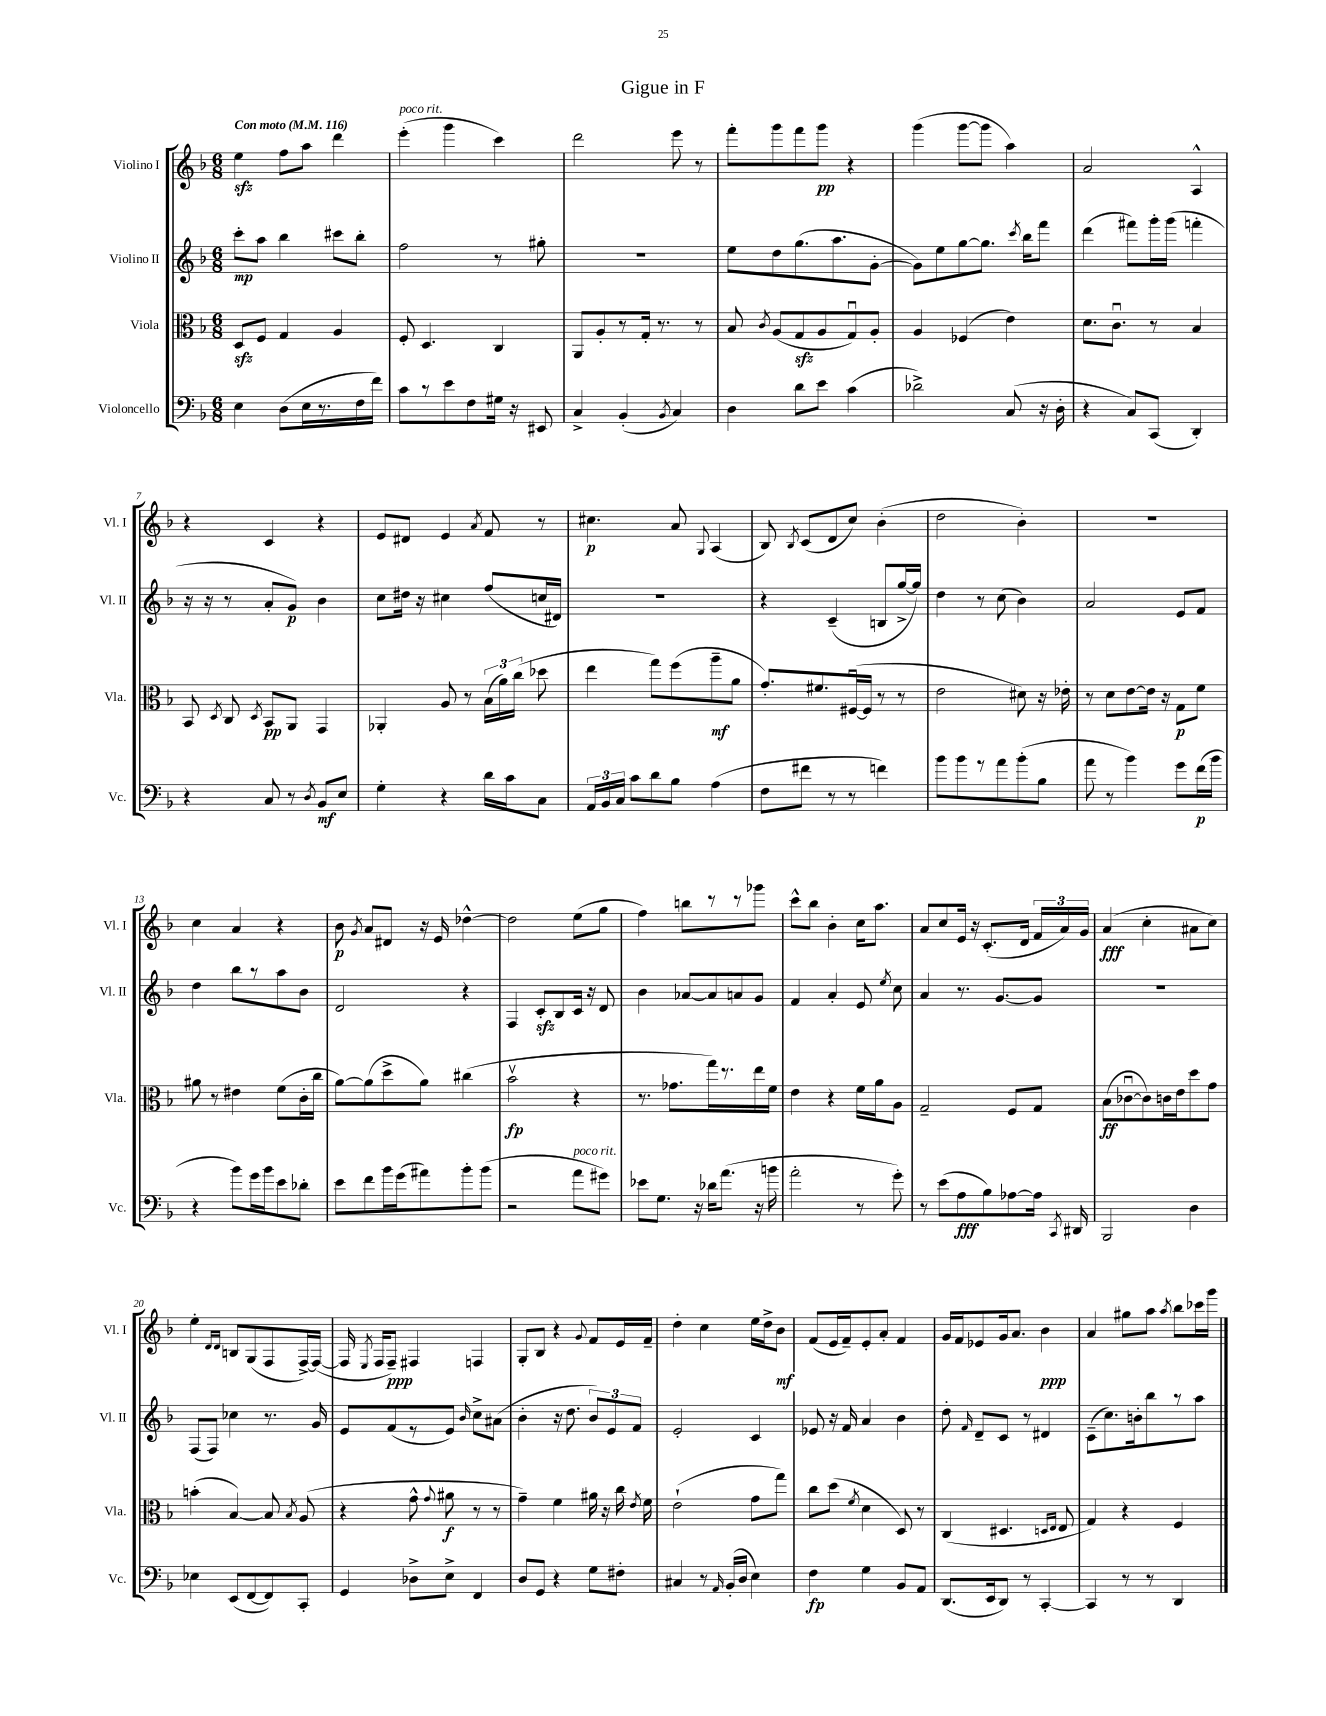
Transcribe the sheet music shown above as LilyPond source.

\header { title = "Gigue in F" }
<<
\new StaffGroup <<
\new Staff = "s0" \with { instrumentName = "Violino I" shortInstrumentName = "Vl. I" } {
    \clef treble \key f \major \numericTimeSignature \time 6/8 \tempo "Con moto" 4 = 116
    \autoBeamOff e''4\sfz f''8[ a''8] d'''4 |
    e'''4-.^\markup { \italic "poco rit." }( g'''4 c'''4) |
    d'''2 e'''8 r8 |
    f'''8[-. g'''8 f'''8 g'''8]\pp r4 |
    g'''4( g'''8[~ g'''8] a''4) |
    a'2 a4-^ |
    r4 c'4 r4 |
    e'8[ dis'8] e'4 \acciaccatura { a'8 } f'8 r8 |
    cis''4.\p a'8 \appoggiatura { g8 } a4( |
    bes8) \acciaccatura { bes8 } c'8[( d'8 c''8]) bes'4-.( |
    d''2 bes'4-.) |
    R2. |
    c''4 a'4 r4 |
    bes'8\p \acciaccatura { g'8 } a'8[ dis'8] r16 e'16 des''4~-^ |
    des''2 e''8[( g''8] |
    f''4) b''8[ r8 r8 ges'''8] |
    c'''8[-^ bes''8] bes'4-. c''16[ a''8.] |
    a'8[ c''8 e'16] r16 c'8.[-.( d'16] \tuplet 3/2 { f'16[ a'16) g'16] } |
    a'4\fff( c''4-. ais'8[ c''8]) |
    e''4-. \grace { d'16[ d'16] } b8[ g8( f8 f16~->) f16]~( |
    f16 \acciaccatura { e8 } f16[ f8]--\ppp) fis4 f4 |
    g8[-. bes8] r4 \appoggiatura { g'8 } f'8[ e'16 f'16]-- |
    d''4-. c''4 e''16[ d''16-> bes'8]\mf |
    f'8[( e'16 f'16--) e'8-. a'8]-. f'4 |
    g'16[ f'16 ees'8 g'16 a'8.] bes'4\ppp |
    a'4 gis''8[ a''8] \acciaccatura { a''8 } bes''8[ ces'''16 g'''16] \bar "|." |
}
\new Staff = "s1" \with { instrumentName = "Violino II" shortInstrumentName = "Vl. II" } {
    \clef treble \key f \major \numericTimeSignature \time 6/8
    \autoBeamOff c'''8[-.\mp a''8] bes''4 cis'''8[ bes''8]-. |
    f''2 r8 gis''8-. |
    R2. |
    e''8[ d''8 g''8.( a''8. g'8]~-. |
    g'8[) e''8 g''8~ g''8.] \acciaccatura { c'''8 } bes''16[ f'''8] |
    d'''4( fis'''8[) g'''16-. g'''16]( f'''4-. |
    r16 r16 r8 a'8[-. g'8]\p) bes'4 |
    c''8[ dis''16] r16 cis''4 f''8[( c''16 dis'16]) |
    R2. |
    r4 c'4--( b8[ g''16~-> g''16]) |
    d''4 r8 c''8( bes'4) |
    a'2 e'8[ f'8] |
    d''4 bes''8[ r8 a''8 bes'8] |
    d'2 r4 |
    f4 c'8[-.\sfz bes8 c'16] r16 d'8 |
    bes'4 aes'8[~ aes'8 a'8 g'8] |
    f'4 a'4-. e'8 \acciaccatura { e''8 } c''8 |
    a'4 r8. g'8.[~ g'8] |
    r2. |
    f8[( f8]) ces''4 r8. g'16 |
    e'8[ f'8( r8 e'8]) \grace { bes'16 } c''8[-> ais'8]( |
    bes'4-. r16 d''8. \tuplet 3/2 { bes'8[) e'8 f'8] } |
    e'2-. c'4 |
    ees'8 r16 f'16 a'4 bes'4 |
    d''8-. \grace { f'16 } d'8[-- c'8] r8 dis'4 |
    c'8[--( c''8.) b'16-. bes''8 r8 a''8] \bar "|." |
}
\new Staff = "s2" \with { instrumentName = "Viola" shortInstrumentName = "Vla." } {
    \clef alto \key f \major \numericTimeSignature \time 6/8
    \autoBeamOff d8[\sfz f8] g4 a4 |
    f8-. d4. c4 |
    a,8[ a8-. r8 g16]-. r8. r8 |
    bes8 \acciaccatura { c'8 } a8[( g8\sfz a8 g8\downbow) a8]-. |
    a4 fes4( e'4) |
    d'8.[ c'8.]\downbow r8 bes4 |
    bes,8 \acciaccatura { d8 } c8 \acciaccatura { d8 } bes,8[\pp a,8] g,4 |
    aes,4-. a8 r8 \tuplet 3/2 { bes16[( a'16) c''16]( } des''8 |
    e''4 g''8[) f''8( a''8--\mf a'8] |
    g'8.[-.) fis'8. fis16~\downbow( fis16] r8 r8 |
    e'2 dis'8) r16 ees'16-. |
    r8 d'8[ e'8~ e'16] r16 g8[\p f'8] |
    ais'8 r8 eis'4 f'8[( c'16-. c''16] |
    a'8[~) a'8( d''8-> a'8]) cis''4( |
    bes'2\upbow\fp r4 |
    r8. ges'8.[ g''16) r8. e''16 f'16] |
    e'4 r4 f'16[ a'16 a8] |
    g2-- f8[ g8] |
    bes8[\ff( ces'8~\downbow ces'8) c'16 e'16 d''8 g'8] |
    b'4-.( bes4~) bes8 \acciaccatura { bes8 } a8( |
    r4 g'8-^ \appoggiatura { g'8 } ais'8\f r8 r8 |
    g'4--) f'4 ais'16 r16 c''16 \acciaccatura { e'8 } f'16 |
    e'2-!( g'8[ g''8]) |
    c''8[ d''8]( \acciaccatura { f'8 } d'4 d8) r8 |
    c4( dis4. \grace { d16[ e16] } e8 |
    g4) r4 f4 \bar "|." |
}
\new Staff = "s3" \with { instrumentName = "Violoncello" shortInstrumentName = "Vc." } {
    \clef bass \key f \major \numericTimeSignature \time 6/8
    \autoBeamOff e4 d8[( e16 r8. f16 f'16]) |
    c'8[ r8 e'8 f8 gis16] r16 eis,8 |
    c4-> bes,4-.( \acciaccatura { bes,8 } c4) |
    d4 d'8[ e'8] c'4( |
    des'2->) c8( r16 d16-. |
    r4 c8[) c,8]( d,4-.) |
    r4 c8 r8 \acciaccatura { d8 } bes,8[\mf e8] |
    g4-. r4 d'16[ c'16 c8] |
    \tuplet 3/2 { a,16[ bes,16 c16] } c'8[ d'8 bes8] a4( |
    f8[ fis'8] r8 r8 f'4) |
    bes'8[ bes'8 r8 a'8 bes'8-.( bes8] |
    a'8 r8 bes'4) g'8[ f'16\p( bes'16] |
    r4 bes'8[) g'16 bes'16 e'8 des'8]-. |
    e'8[ f'8 bes'16 g'16( ais'8) bes'8-. bes'8]( |
    r2 a'8[^\markup { \italic "poco rit." } gis'8]) |
    ees'8[ g8.] r16 des'16[ a'8.]( r16 b'16 |
    a'2-. r8 g'8-.) |
    r8 e'8[( a8\fff bes8) aes8~ aes16] \acciaccatura { c,8 } dis,16 |
    bes,,2 d4 |
    ees4 e,8[( f,8~ f,8) c,8]-. |
    g,4 des8[-> e8]-> f,4 |
    d8[ g,8] r4 g8[ fis8]-. |
    cis4 r8 \grace { a,16 } bes,16[-.( d16] e4) |
    f4\fp g4 bes,8[ a,8] |
    d,8.[( e,16 d,8]) r8 c,4~-. |
    c,4 r8 r8 d,4 \bar "|." |
}
>>
>>
